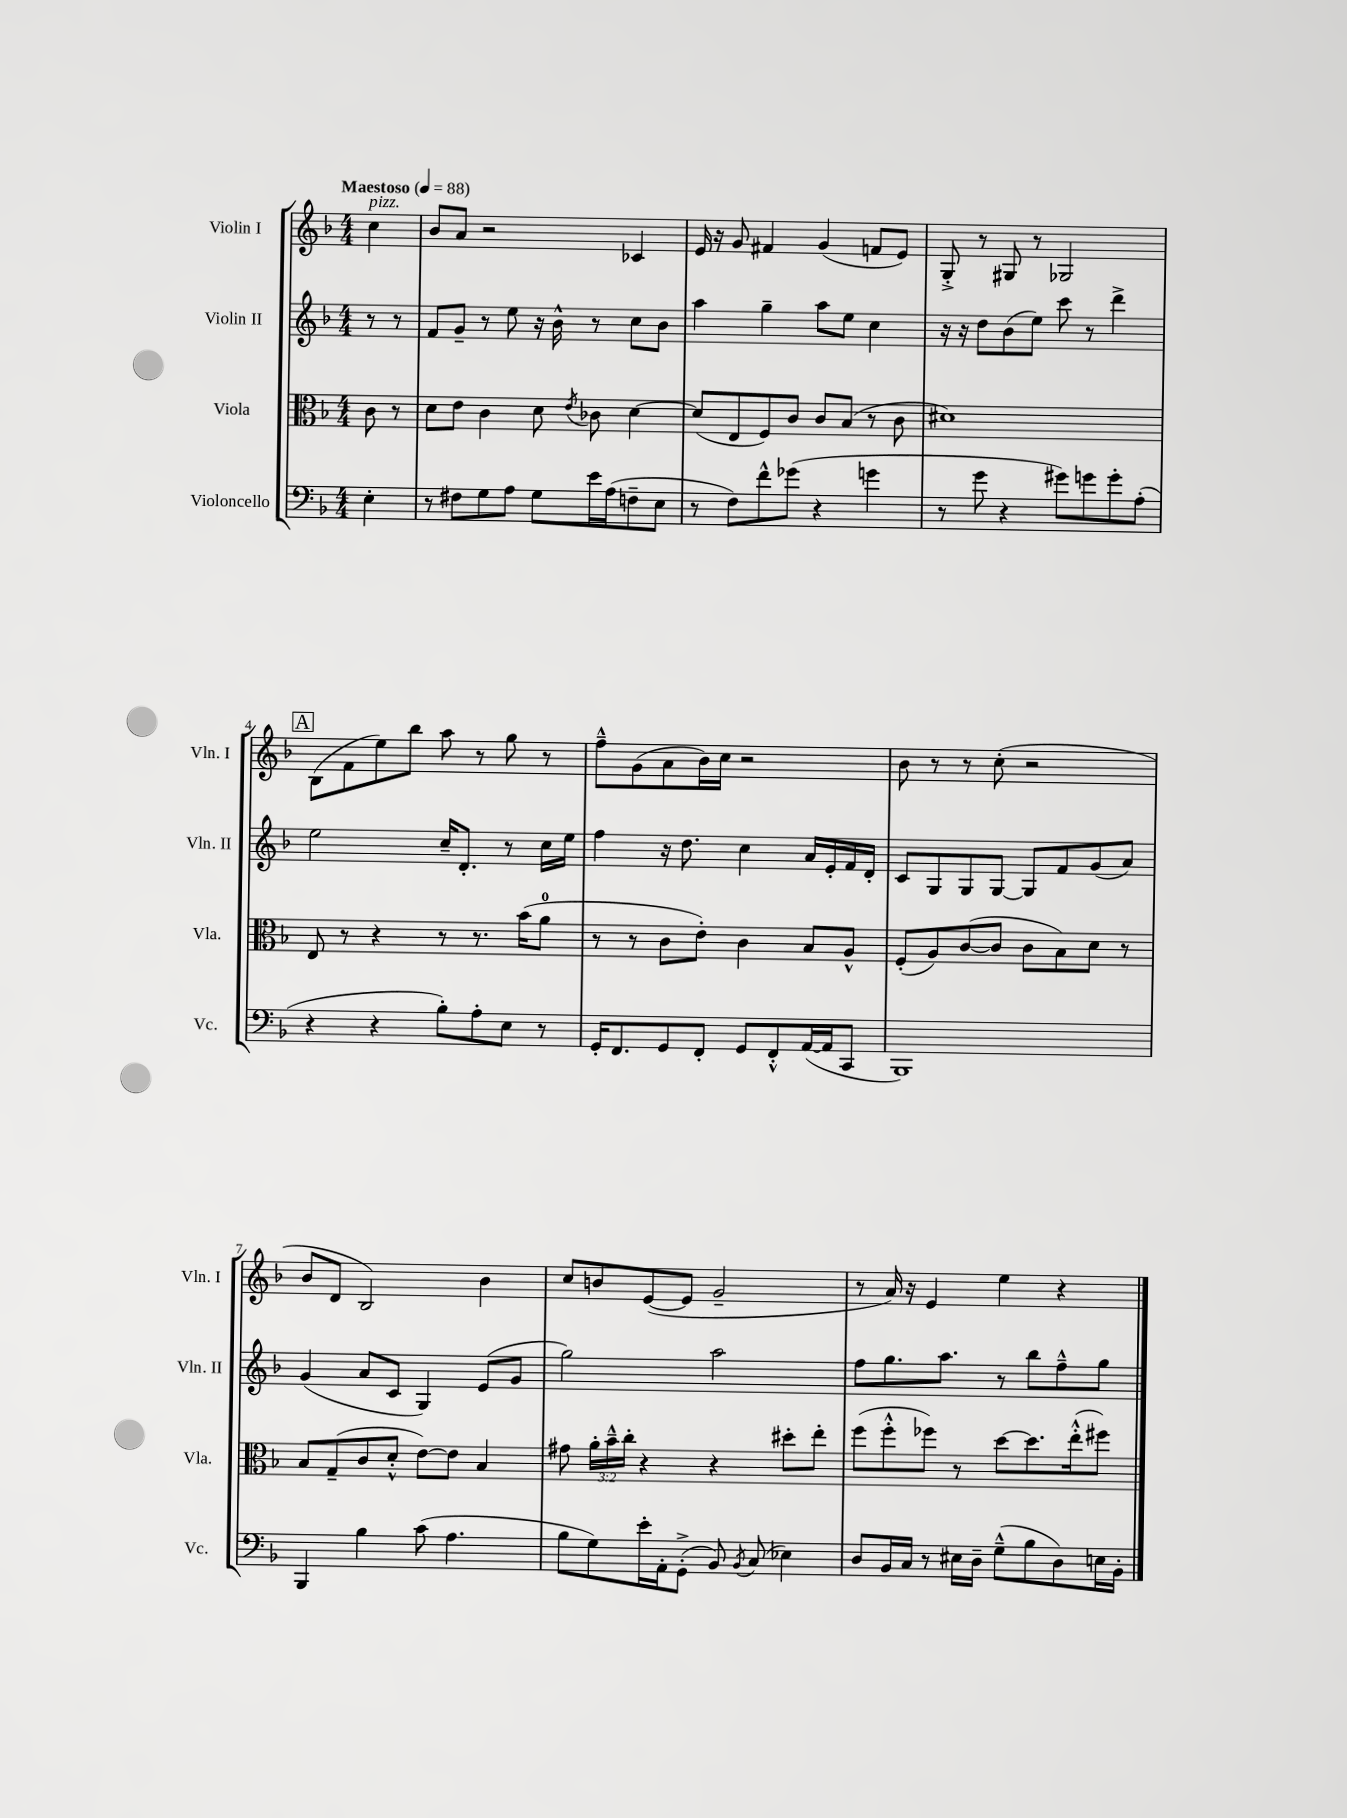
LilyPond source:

<<
\new StaffGroup <<
\new Staff = "s0" \with { instrumentName = "Violin I" shortInstrumentName = "Vln. I" } {
    \clef treble \key f \major \numericTimeSignature \time 4/4 \partial 4 \tempo "Maestoso" 4 = 88
    \autoBeamOff c''4^\markup { \italic "pizz." } |
    bes'8[ a'8] r2 ces'4 |
    e'16 r16 g'8 fis'4 g'4( f'8[ e'8]) |
    g8-.-> r8 gis8 r8 ges2 |
    \mark \markup { \box "A" } bes8[( f'8 e''8) bes''8] a''8 r8 g''8 r8 |
    f''8[---^ g'8( a'8 bes'16) c''16] r2 |
    bes'8 r8 r8 c''8-.( r2 |
    bes'8[ d'8] bes2) bes'4 |
    c''8[ b'8 e'8~( e'8] g'2-- |
    r8 a'16) r16 e'4 e''4 r4 \bar "|." |
}
\new Staff = "s1" \with { instrumentName = "Violin II" shortInstrumentName = "Vln. II" } {
    \clef treble \key f \major \numericTimeSignature \time 4/4 \partial 4
    \autoBeamOff r8 r8 |
    f'8[ g'8]-- r8 e''8 r16 bes'16-^ r8 c''8[ bes'8] |
    a''4 g''4-- a''8[ e''8] c''4 |
    r16 r16 d''8[ bes'8( e''8]) c'''8 r8 d'''4-> |
    \mark \markup { \box "A" } e''2 c''16[-- d'8.]-. r8 c''16[ e''16] |
    f''4 r16 d''8. c''4 a'16[ e'16-. f'16 d'16]-. |
    c'8[ g8 g8 g8]~ g8[ f'8 g'8( a'8]) |
    g'4( a'8[ c'8] g4) e'8[( g'8] |
    g''2) a''2 |
    f''8[ g''8. a''8.] r8 bes''8[ f''8---^ g''8] \bar "|." |
}
\new Staff = "s2" \with { instrumentName = "Viola" shortInstrumentName = "Vla." } {
    \clef alto \key f \major \numericTimeSignature \time 4/4 \override Staff.TupletNumber.text = #tuplet-number::calc-fraction-text \partial 4
    \autoBeamOff c'8 r8 |
    d'8[ e'8] c'4 d'8 \acciaccatura { e'8 } ces'8 d'4~ |
    d'8[( e8 f8) c'8] c'8[ bes8]( r8 c'8 |
    dis'1) |
    \mark \markup { \box "A" } e8 r8 r4 r8 r8. bes'16[( a'8]-0 |
    r8 r8 c'8[ e'8]-.) c'4 bes8[ a8]-^ |
    f8[-.( a8) c'8~( c'8] c'8[ bes8) d'8] r8 |
    bes8[ g8--( c'8 d'8]-.-^ e'8[~) e'8] bes4 |
    gis'8 \tuplet 3/2 { a'16[-. bes'16---^ c''16]-. } r4 r4 dis''8[-. e''8]-. |
    f''8[( f''8-.-^ fes''8]) r8 d''8[~ d''8. e''16-.-^( fis''8]) \bar "|." |
}
\new Staff = "s3" \with { instrumentName = "Violoncello" shortInstrumentName = "Vc." } {
    \clef bass \key f \major \numericTimeSignature \time 4/4 \partial 4
    \autoBeamOff e4-. |
    r8 fis8[ g8 a8] g8[ e'16 a16( f8-- e8] |
    r8 f8[) f'8-^ ges'8]( r4 g'4 |
    r8 g'8 r4 gis'8[) g'8 g'8-. a8]-.( |
    \mark \markup { \box "A" } r4 r4 bes8[-.) a8-. e8] r8 |
    g,16[-. f,8. g,8 f,8]-. g,8[ f,8-.-^ a,16~( a,16 c,8] |
    bes,,1) |
    bes,,4 bes4 c'8( a4. |
    bes8[ g8) e'16-. a,16-. g,8]-.->( bes,8) \acciaccatura { bes,8 } c8( ees4) |
    d8[ bes,16 c16] r8 eis16[ d16]-- g8[---^( bes8 d8) e16 bes,16]-. \bar "|." |
}
>>
>>
